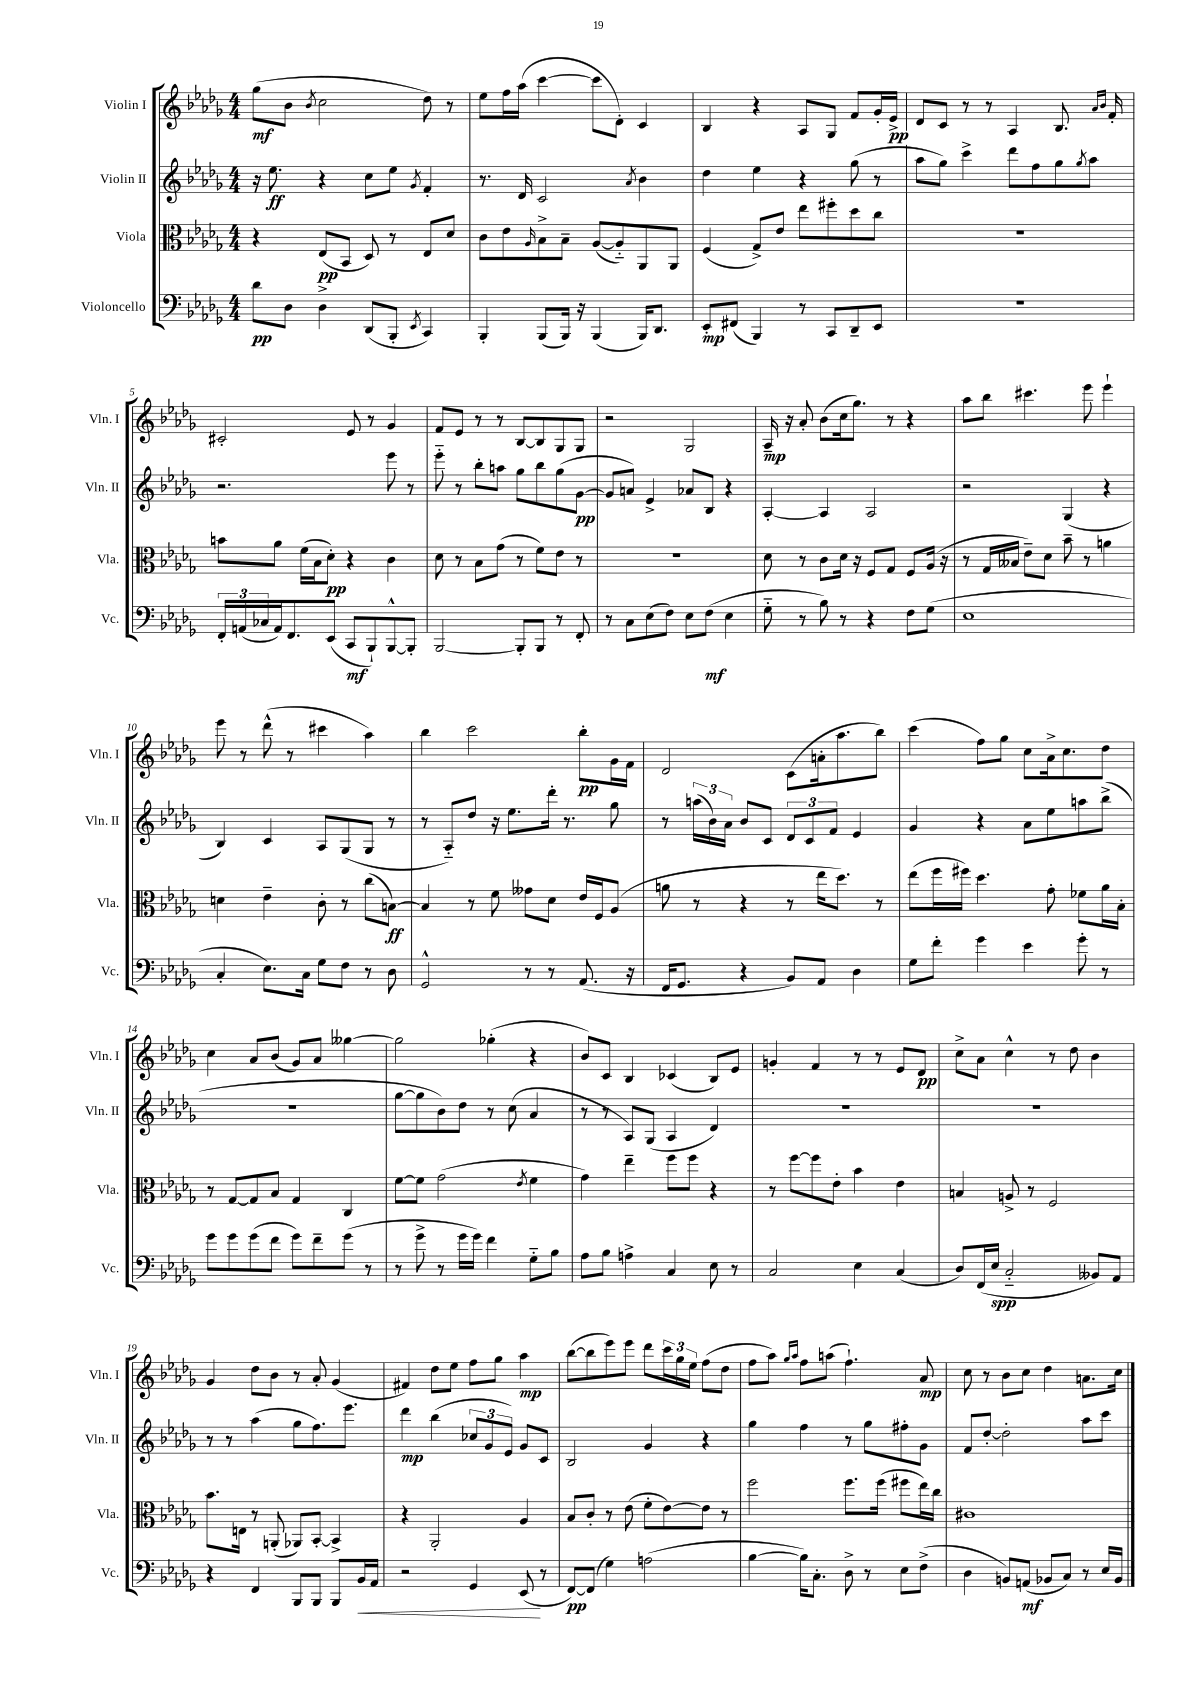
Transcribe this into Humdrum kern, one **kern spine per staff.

**kern	**kern	**kern	**kern
*staff4	*staff3	*staff2	*staff1
*clefF4	*clefC3	*clefG2	*clefG2
*k[b-e-a-d-g-]	*k[b-e-a-d-g-]	*k[b-e-a-d-g-]	*k[b-e-a-d-g-]
*M4/4	*M4/4	*M4/4	*M4/4
8d-	4r	16r	(8gg-
.	.	8.ee-	.
8D-	.	.	8b-
.	.	.	8qb-
4D-^	(8E-	4r	2cc
.	8BB-	.	.
(8DD-	8D-)	8cc	.
8BBB-'	8r	8ee-	.
8qEE-	.	8qg-	.
4CC)	8E-	4f'	8dd-)
.	8d-	.	8r
=	=	=	=
4BBB-'	8c	8.r	8ee-
.	8e-	.	16ff
.	.	16d-	(16aa-
.	16qqA-	.	.
(8BBB-	8B-^	2c	[4ccc
16BBB-)	8B-~	.	.
16r	.	.	.
(4BBB-	([8A-	.	8ccc]
.	8A-'~])	.	8d-')
.	.	8qa-	.
16BBB-)	8AA-	4b-	4c
8.DD-	.	.	.
.	8AA-	.	.
=	=	=	=
8EE-'	(4F	4dd-	4B-
(8FF#	.	.	.
4BBB-)	8G-^)	4ee-	4r
.	8e-	.	.
8r	8ee-	4r	8A-
8CC	8ff#'	.	8G-
8DD-~	8dd-	(8gg-	8f
8EE-	8cc	8r	16g-'
.	.	.	16e-^
=	=	=	=
1r	1r	8aa-	8d-
.	.	8gg-)	8c
.	.	4ccc^	8r
.	.	.	8r
.	.	8ddd-	4A-
.	.	8ff	.
.	.	8gg-	8.B-
.	.	8qgg-	.
.	.	8aa-	.
.	.	.	16qqa-
.	.	.	16qqb-
.	.	.	16f'
=	=	=	=
24FF'	8b	2.r	2c#'
(24AA	.	.	.
24C-	.	.	.
16AA)	8a-	.	.
8.FF	.	.	.
.	(16f	.	.
.	16B-	.	.
(8EE-	8d-')	.	.
8CC	4r	.	8e-
8BBB-`)	.	.	8r
[8BBB-^^	4c	8eee-	4g-
8BBB-']	.	8r	.
=	=	=	=
[2BBB-	8d-	8eee-'~	8f
.	8r	8r	8e-
.	8B-	8bb-'	8r
.	(8g-	8aa	8r
8BBB-']	8r	8gg-	[8B-
8BBB-	8f)	8bb-	8B-]
8r	8e-	(8gg-	8G-
8FF'	8r	[8g-	8G-
=	=	=	=
8r	1r	8g-]	2r
8C	.	8a)	.
(8E-	.	4e-^	.
8F)	.	.	.
8E-	.	8a-	2G-
(8F	.	8B-	.
4E-	.	4r	.
=	=	=	=
8G-'~	8d-	[4A-'	16A-~
.	.	.	16r
8r	8r	.	8a-'
8B-)	8c	4A-]	(8b-
8r	16d-	.	16cc
.	16r	.	8.gg-)
4r	8F	2A-	.
.	8G-	.	8r
8F	8F	.	4r
(8G-	(16A-	.	.
.	16r	.	.
=	=	=	=
1E-	8r	2r	8aa-
.	16G-	.	8bb-
.	16B--	.	.
.	8e-~)	.	4.ccc#
.	8d-	.	.
.	8b-~	(4G-	.
.	8r	.	8eee-
.	4a	4r	4eee-`
=	=	=	=
4C'	4d	4B-)	8eee-
.	.	.	8r
8.E-)	4e-~	4c	(8ddd-^^
.	.	.	8r
16C	.	.	.
8G-	8c'	8A-	4ccc#
8F	8r	(8G-	.
8r	(8cc	8G-	4aa-)
8D-	[8B)	8r	.
=	=	=	=
2GG-^^	4B]	8r	4bb-
.	.	8A-'~)	.
.	8r	8dd-	2ccc
.	8f	16r	.
.	.	8.ee-	.
8r	8g--	.	.
8r	8d-	16ddd-'	.
.	.	8.r	.
(8.AA-	16e-	.	8bb-'
.	16F	.	.
.	(8A-	8gg-	16g-
16r	.	.	16f
=	=	=	=
16FF	8a	8r	2d-
8.GG-	.	.	.
.	8r	(24aa	.
.	.	24b-)	.
.	.	24a-	.
4r	4r	8b-	.
.	.	8c	.
8BB-)	8r	12d-	(8c
.	.	12c	.
8AA-	16ee-	.	16a'
.	.	12f	.
.	8.dd-)	.	8.aa-
4D-	.	4e-	.
.	8r	.	8bb-)
=	=	=	=
8G-	(8ee-	4g-	(4ccc
8f'	16ff	.	.
.	16ff#)	.	.
4g-	4.dd-	4r	8ff)
.	.	.	8gg-
4e-	.	8a-	8cc
.	8g-'	8ee-	16a-^
.	.	.	8.cc
8g-'	8f-	8aa	.
8r	16a-	(8bb-^	8dd-
.	16B-'	.	.
=	=	=	=
8g-	8r	1r	4cc
8g-	[8G-	.	.
(8g-	8G-]	.	8a-
8f	8B-	.	(8b-
8g-)	4G-	.	8g-)
8f~	.	.	8a-
(8g-	4C	.	[4gg--
8r	.	.	.
=	=	=	=
8r	[8f	[8gg-	2gg--]
8g-^	8f]	8gg-]	.
8r	(2g-	8b-)	.
16g-	.	8dd-	.
16g-)	.	.	.
4f	.	8r	(4gg-'
.	.	(8cc	.
.	8qe-	.	.
8G-'~	4f	4a-	4r
8B-	.	.	.
=	=	=	=
8A-	4g-)	8r	8b-)
8B-	.	8r	8c
4A^	4ee-~	8A-)	4B-
.	.	(8G-	.
4C	8ff	4A-	(4c-
.	8ff	.	.
8E-	4r	4d-)	8B-)
8r	.	.	8e-
=	=	=	=
2C	8r	1r	4g'
.	[8ff	.	.
.	8ff]	.	4f
.	8e-'	.	.
4E-	4b-	.	8r
.	.	.	8r
(4C	4e-	.	8e-
.	.	.	8d-
=	=	=	=
8D-)	4B	1r	8cc^
(16FF	.	.	8a-
16E-	.	.	.
2C'~	8A^	.	4cc^^
.	8r	.	.
.	2F	.	8r
.	.	.	8dd-
8BB--)	.	.	4b-
8AA-	.	.	.
=	=	=	=
4r	8.b-	8r	4g-
.	.	8r	.
.	16E	.	.
4FF	8r	(4aa-	8dd-
.	(8AA'	.	8b-
8BBB-	8AA-)	8gg-	8r
8BBB-	[8BB-'	8.ff)	8a-'
8BBB-	4BB-^]	.	(4g-
.	.	8.eee-	.
16BB-	.	.	.
16AA-	.	.	.
=	=	=	=
2r	4r	4ddd-	4f#)
.	2AA-'	(4bb-	8dd-
.	.	.	8ee-
4GG-	.	12cc-	8ff
.	.	12g-	.
.	.	.	8gg-
.	.	12e-)	.
(8EE-	4A-	8g-	4aa-
8r	.	8c	.
=	=	=	=
[8FF)	8B-	2B-	([8bb-
(8FF]	8c'	.	8bb-]
4G-)	8r	.	8eee-)
.	(8e-	.	8eee-
(2A	8f'	4g-	8ddd-
.	[8e-)	.	24ccc
.	.	.	24gg-
.	.	.	24ee-
.	8e-]	4r	(8ff
.	8r	.	8dd-
=	=	=	=
[4B-	2ff	4gg-	8ff
.	.	.	8aa-)
.	.	.	16qqgg-
.	.	.	16qqaa-
16B-])	.	4ff	8ff
8.C'	.	.	.
.	.	.	(8aa
8D-^	8.ff	8r	4.ff`)
8r	.	8gg-	.
.	(16ff	.	.
8E-	8ff#	8ff#'	.
(8F^	16ee-)	8g-	8a-
.	16cc	.	.
=	=	=	=
4D-	1c#	8f	8cc
.	.	[8dd-'	8r
8BB)	.	2dd-']	8b-
(8AA	.	.	8cc
8BB-	.	.	4dd-
8C)	.	.	.
8r	.	8aa-	8.a
16E-	.	8ccc	.
16BB-	.	.	16cc
==	==	==	==
*-	*-	*-	*-
